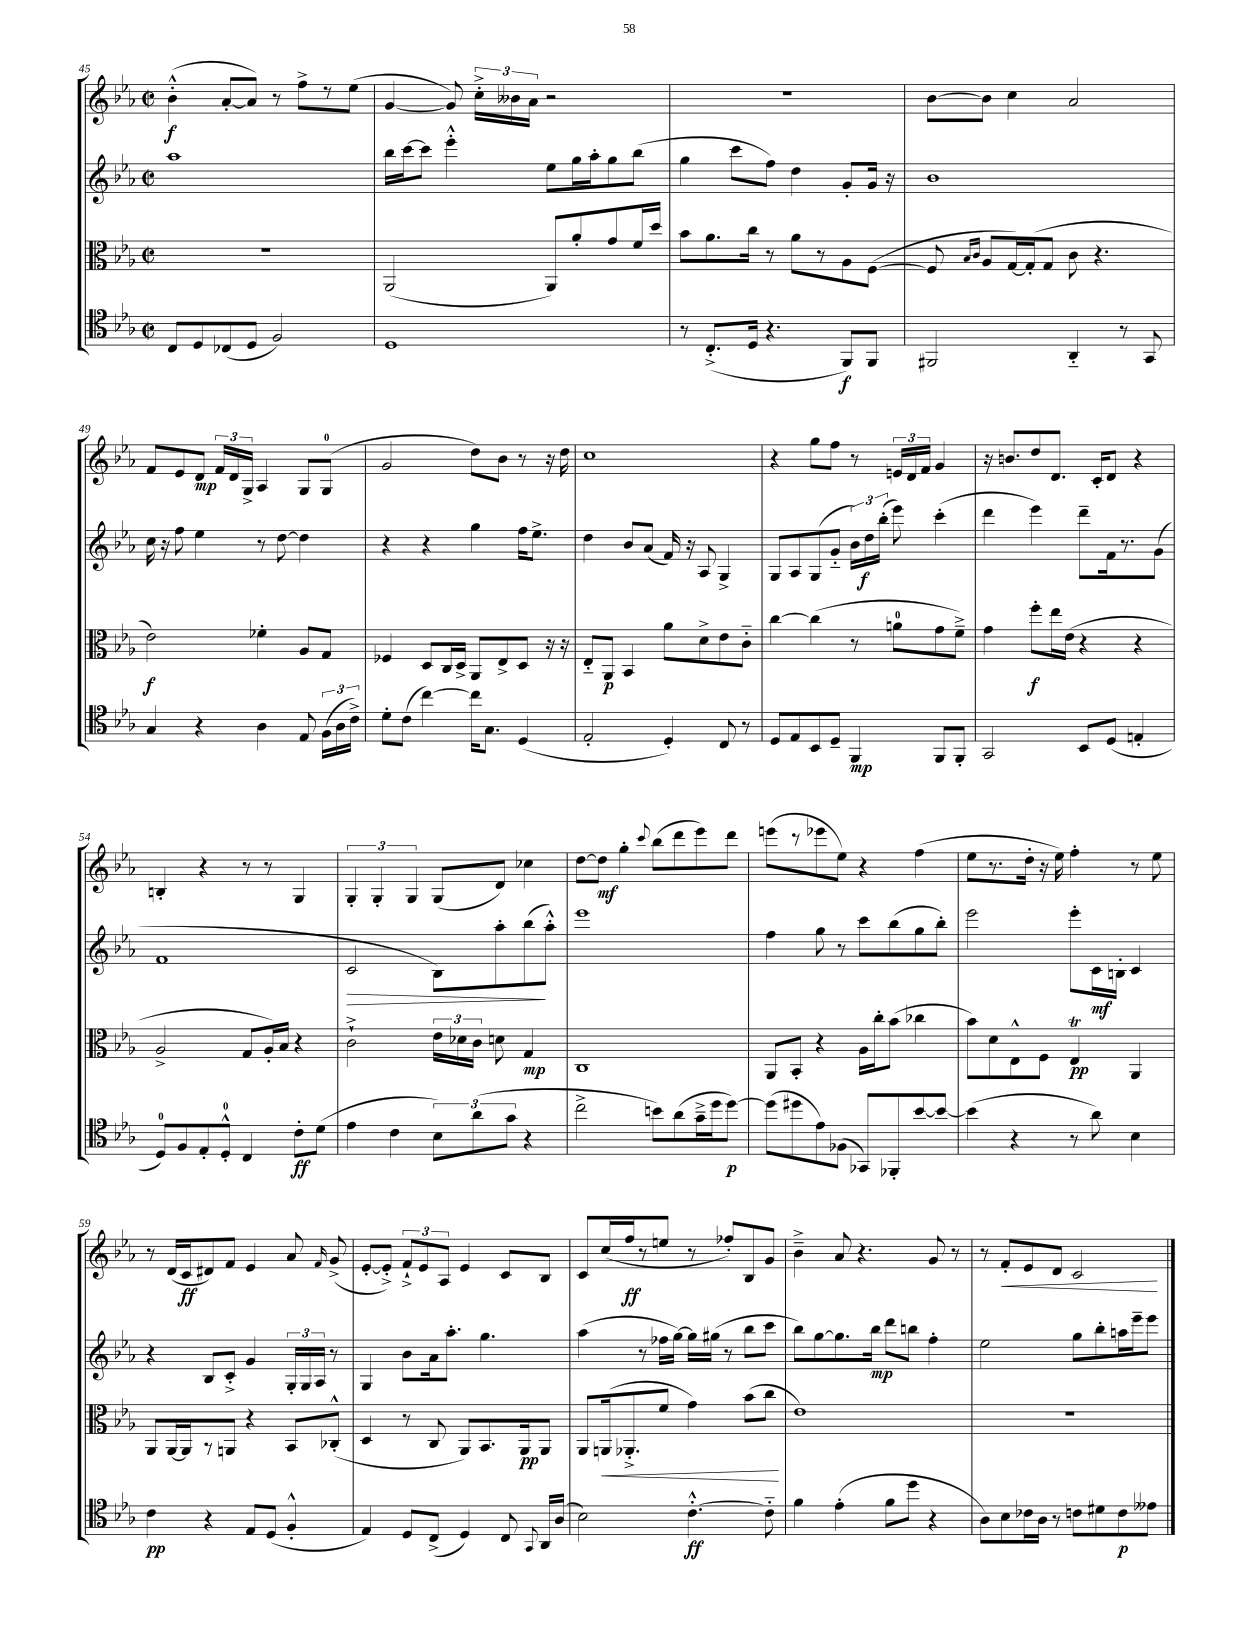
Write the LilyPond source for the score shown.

<<
\new StaffGroup <<
\new Staff = "s0" {
    \clef treble \key ees \major \defaultTimeSignature \time 2/2
    \autoBeamOff bes'4-.-^\f( aes'8[~-. aes'8]) r8 f''8[-> r8 ees''8]( |
    g'4~ g'8) \tuplet 3/2 { c''16[-.-> beses'16 aes'16] } r2 |
    R1 |
    bes'8[~ bes'8] c''4 aes'2 |
    f'8[ ees'8 d'8]\mp \tuplet 3/2 { f'16[ d'16 g16]-> } aes4 g8[ g8]-0( |
    g'2 d''8[) bes'8] r8 r16 d''16 |
    c''1 |
    r4 g''8[ f''8] r8 \tuplet 3/2 { e'16[ d'16 f'16] } g'4 |
    r16 b'8.[ d''8 d'8.] c'16[-. d'8] r4 |
    b4-. r4 r8 r8 g4 |
    \tuplet 3/2 { g4-. g4-. g4 } g8[( d'8]) ces''4 |
    d''8[~ d''8]\mf g''4-. \appoggiatura { c'''8 } bes''8[( d'''8 ees'''8) d'''8] |
    e'''8[( r8 ees'''8 ees''8]) r4 f''4( |
    ees''8[ r8. d''16]-. r16 ees''16) f''4-. r8 ees''8 |
    r8 d'16[( c'16\ff dis'8) f'8] ees'4 aes'8 \grace { f'16 } g'8->( |
    ees'8[~-. ees'8]-.->) \tuplet 3/2 { f'8[-!-> ees'8 aes8] } ees'4 c'8[ bes8] |
    c'8[ c''16( f''16\ff r8 e''8] r8 fes''8[-.) bes8 g'8] |
    bes'4---> aes'8 r4. g'8 r8 |
    r8 f'8[-.\< ees'8 d'8] c'2\! \bar "|." |
}
\new Staff = "s1" {
    \clef treble \key ees \major \defaultTimeSignature \time 2/2
    \autoBeamOff aes''1 |
    bes''16[ c'''16~ c'''8] ees'''4-.-^ ees''8[ g''16 aes''16-. g''8 bes''8]( |
    g''4 c'''8[ f''8]) d''4 g'8[-. g'16] r16 |
    bes'1 |
    c''16 r16 f''8 ees''4 r8 d''8~ d''4 |
    r4 r4 g''4 f''16[ ees''8.]-> |
    d''4 bes'8[ aes'8]( f'16) r16 aes8 g4-> |
    g8[ aes8 g8( g'8]-_ \tuplet 3/2 { bes'16[) d''16\f bes''16]-.( } ees'''8) c'''4-.( |
    d'''4 ees'''4) d'''8[-- f'16 r8. g'8]( |
    f'1 |
    c'2\> bes8[) aes''8-. bes''8\!( aes''8]-.-^) |
    ees'''1 |
    f''4 g''8 r8 c'''8[ bes''8( g''8 bes''8]-.) |
    ees'''2 ees'''8[-. c'16\mf b16]-. c'4 |
    r4 bes8[ c'8]-.-> g'4 \tuplet 3/2 { g16[-. g16 aes16] } r8 |
    g4 bes'8[ aes'16 aes''8.]-. g''4. |
    aes''4( r8 fes''16[ g''16]~) g''16[ gis''16]( r8 bes''8[ c'''8] |
    bes''8[) g''8~ g''8. bes''16]\mp d'''8[ b''8] f''4-. |
    ees''2 g''8[ bes''8-. a''16 ees'''16-- ees'''8] \bar "|." |
}
\new Staff = "s2" {
    \clef alto \key ees \major \defaultTimeSignature \time 2/2
    \autoBeamOff R1 |
    aes,2( aes,8[) aes'8-. g'8 f'16 d''16] |
    bes'8[ aes'8. c''16] r8 aes'8[ r8 aes8 f8]~( |
    f8 \grace { bes16[ c'16] } aes8[ g16~) g16-.( g8] c'8 r4. |
    ees'2\f) fes'4-. aes8[ g8] |
    fes4 d8[ c16 d16]-> aes,8[ ees8-> d8] r16 r16 |
    ees8[-_ aes,8]\p bes,4 aes'8[ d'8-> ees'8 c'8]-_ |
    c''4~ c''4( r8 a'8[-0 g'8 f'8]--->) |
    g'4 f''8[-.\f ees''16 ees'16]( r4 r4 |
    aes2-> g8[ aes16-.) bes16] r4 |
    c'2-!-> \tuplet 3/2 { ees'16[ des'16 c'16] } d'8 g4\mp |
    c1 |
    aes,8[ bes,8]-. r4 aes16[ c''16-. bes'8]( ces''4 |
    bes'8[) d'8 ees8-^ f8] ees4\trill\pp aes,4 |
    aes,8[ aes,16~ aes,16 r8 a,8] r4 bes,8[ ces8]-.-^( |
    d4 r8 c8 aes,8[) bes,8. aes,16\pp aes,8] |
    aes,8[ a,16\<( aes,8.-.-> f'8] g'4) bes'8[( c''8]\! |
    ees'1) |
    r1 \bar "|." |
}
\new Staff = "s3" {
    \clef tenor \key ees \major \defaultTimeSignature \time 2/2
    \autoBeamOff c8[ d8 ces8( d8] f2) |
    d1 |
    r8 c8.[-.->( d16] r4. f,8[\f) f,8] |
    fis,2 aes,4-_ r8 g,8 |
    g4 r4 aes4 ees8 \tuplet 3/2 { f16[( aes16 c'16]->) } |
    d'8[-. c'8]( c''4~) c''16[ g8.] d4( |
    ees2-. d4-.) c8 r8 |
    d8[ ees8 bes,8 d8]-- f,4\mp f,8[ f,8]-. |
    g,2 bes,8[ d8]( e4-. |
    d8[-0) f8 ees8-. d8]-0-.-^ c4 c'8[-.\ff d'8]( |
    ees'4 c'4 \tuplet 3/2 { bes8[) aes'8( g'8] } r4 |
    c''2-> b'8[) aes'8( g'16---> d''16 d''8]~\p) |
    d''8[( dis''8 ees'8) fes8]( ges,8[) fes,8-. bes'8~ bes'8]~ |
    bes'4( r4 r8 aes'8) bes4 |
    c'4\pp r4 ees8[ d8]( f4-.-^ |
    ees4) d8[ c8]->( d4) c8 \appoggiatura { g,8 } aes,16[ aes16]( |
    bes2) c'4.~-.-^\ff c'8-_ |
    f'4 ees'4-.( f'8[ d''8] r4 |
    aes8[) bes8 ces'16 aes16] r8 c'8[ dis'8 c'8\p eeses'8] \bar "|." |
}
>>
>>
\layout { \context { \Score currentBarNumber = #45 } }
